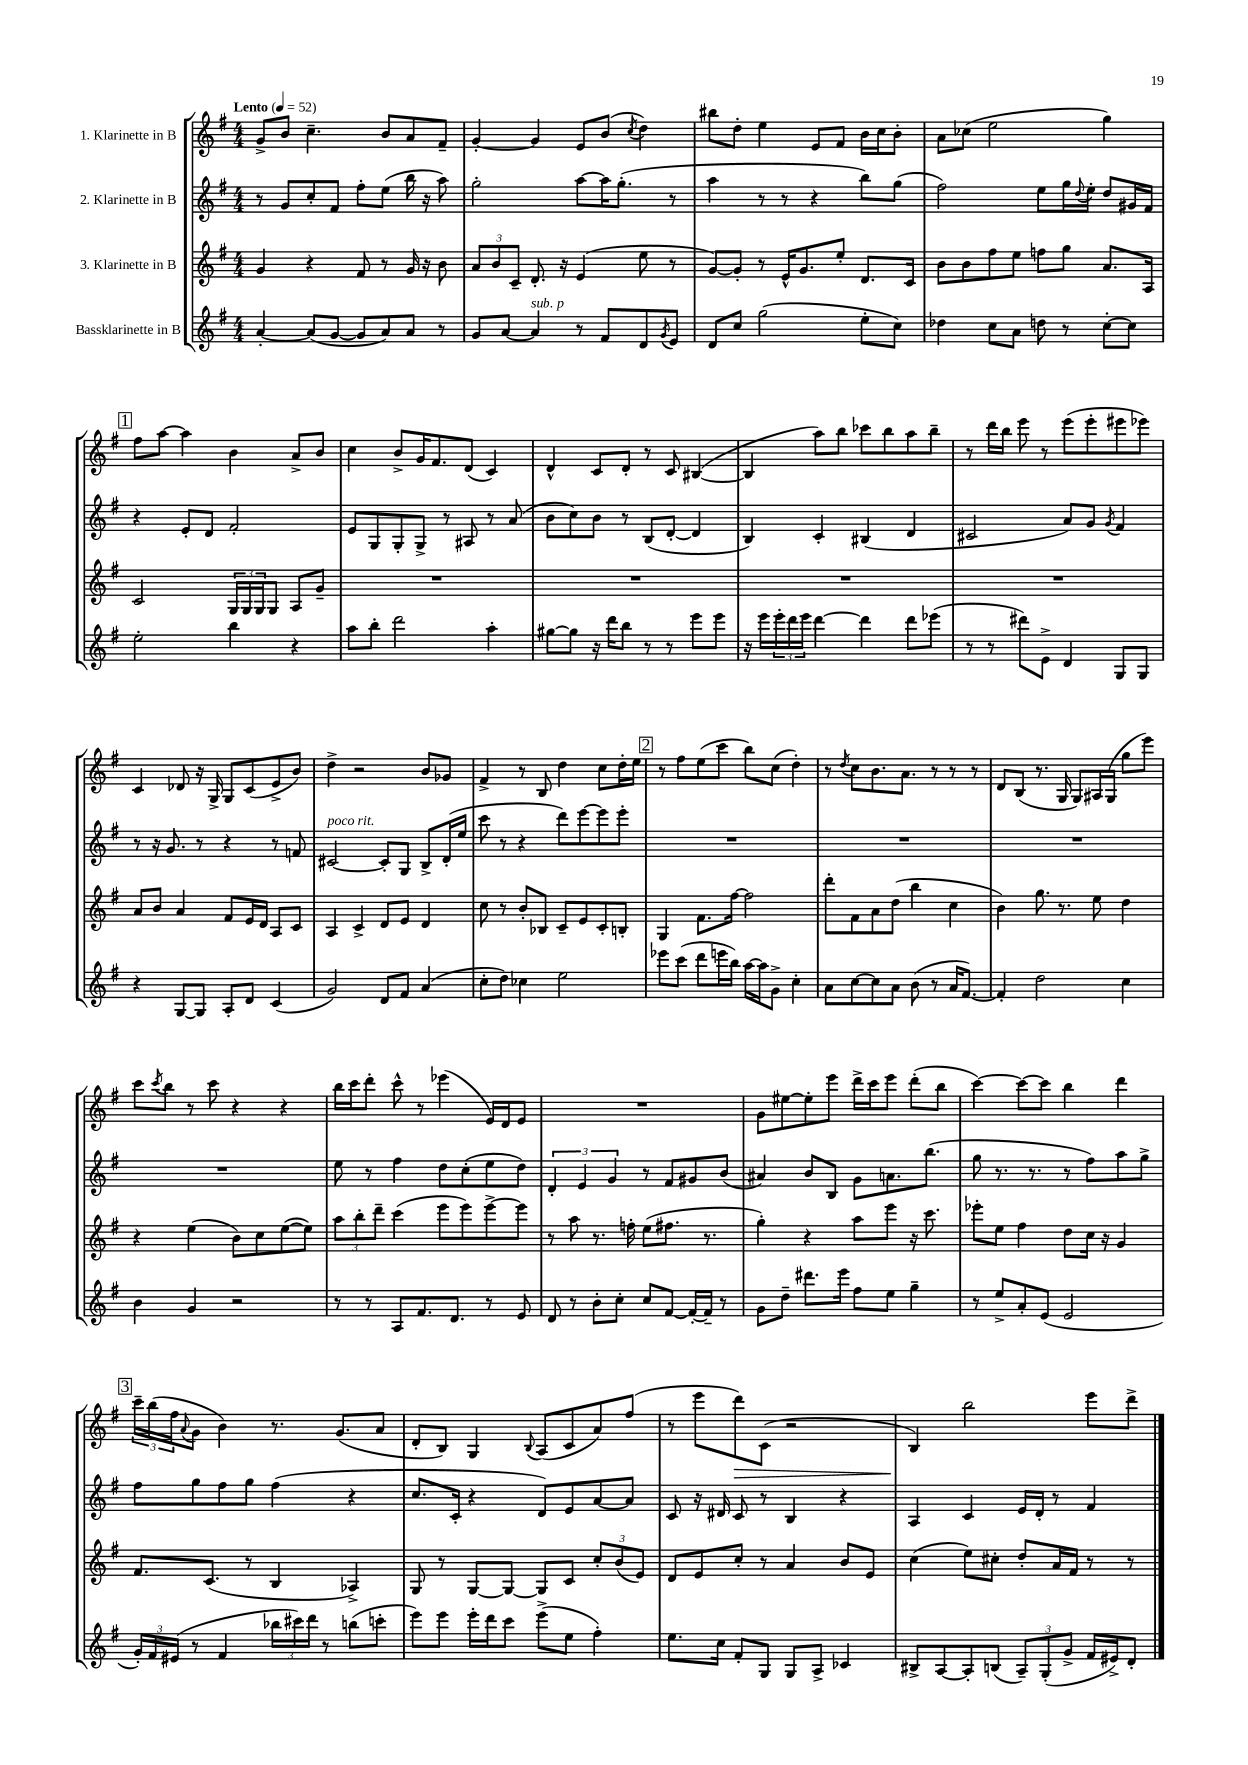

**kern	**kern	**kern	**kern	**dynam
*part4	*part3	*part2	*part1	*part1
*staff4	*staff3	*staff2	*staff1	*staff1
*I"Bassklarinette in B	*I"3. Klarinette in B	*I"2. Klarinette in B	*I"1. Klarinette in B	*
*clefG2	*clefG2	*clefG2	*clefG2	*
*k[f#]	*k[f#]	*k[f#]	*k[f#]	*
*M4/4	*M4/4	*M4/4	*M4/4	*
*MM52	*MM52	*MM52	*MM52	*
=1	=1	=1	=1	=1
!	!	!	!LO:TX:a:B:t=Lento	!
[4a'/	4g/	8r	8g^/L	.
.	.	8g/L	8b/J	.
(8a/L]	4r	8cc'/	4.cc~\	.
[8g/J	.	8f#/J	.	.
8g/L]	8f#/	8ff#'\L	.	.
8a/)	8r	(8ee\J	8b/L	.
8a/J	16g/	16bb\	8a/	.
.	16r	16r	.	.
8r	8b\	8aa\)	8f#~/J	.
=2	=2	=2	=2	=2
8g/L	12a/L	2gg'\	[4g'/	.
.	12b/	.	.	.
[8a/J	.	.	.	.
.	12c~/J	.	.	.
!LO:TX:a:i:t=sub. p	!	!	!	!
4a/]	8.d'/	.	4g/]	.
.	16r	.	.	.
8r	(4e/	[8aa\L	8e/L	.
8f#/L	.	16aa\K]	(8b/J	.
.	.	(8.gg'\J	.	.
.	.	.	8qcc/	.
8d/	8ee\	.	4dd\)	.
8qg/	.	.	.	.
8e/J	8r	8r	.	.
=3	=3	=3	=3	=3
8d/L	[8g/L)	4aa\	8bb#X\L	.
8cc/J	8g'/J]	.	8dd'\J	.
(2gg\	8r	8r	4ee\	.
.	16e^^/KL	8r	.	.
.	8.g/	.	.	.
.	.	4r	8e/L	.
.	8ee'/J	.	8f#/J	.
8ee'\L	8.d/L	8bb\L)	16b\LL	.
.	.	.	16cc\J	.
8cc\J)	.	(8gg\J	8b'\J	.
.	16c/Jk	.	.	.
=4	=4	=4	=4	=4
4dd-X\	8b\L	2ff#\)	8a\L	.
.	8b\	.	(8cc-X\J	.
8cc\L	8ff#\	.	2ee\	.
8a\J	8ee\J	.	.	.
8ddn\	8ffn\L	8ee\L	.	.
8r	8gg\J	16gg\L	.	.
.	.	8qqdd/	.	.
.	.	16ee'\JJ	.	.
[8cc'\L	8.a/L	8dd/L	4gg\)	.
8cc\J]	.	16g#X/L	.	.
.	16A/Jk	16f#/JJ	.	.
!!LO:LB:g=z
!!LO:REH:place=s1:t=1
=5	=5	=5	=5	=5
2ee'\	2c/	4r	8ff#\L	.
.	.	.	[8aa\J	.
.	.	8e'/L	4aa\]	.
.	.	8d/J	.	.
4bb\	24G/LL	2f#'/	4b\	.
.	24G/	.	.	.
.	24G/J	.	.	.
.	8G/J	.	.	.
4r	8A/L	.	8a^/L	.
.	8g~/J	.	8b/J	.
=6	=6	=6	=6	=6
8aa\L	1r	8e/L	4cc\	.
8bb'\J	.	8G/	.	.
2ddd\	.	8G'/	8b^/L	.
.	.	8G^/J	16g/K	.
.	.	.	8.f#/	.
.	.	8r	.	.
.	.	8A#X/	(8d/J	.
4aa'\	.	8r	4c/)	.
.	.	(8a/	.	.
=7	=7	=7	=7	=7
[8gg#X\L	1r	8b\L	4d^^/	.
8gg#\J]	.	8cc\)	.	.
16r	.	8b\J	8c/L	.
16ddd\KL	.	.	.	.
8bb\J	.	8r	8d'/J	.
8r	.	(8B/L	8r	.
8r	.	[8d'/J	8c/	.
8eee\L	.	4d/]	([4B#X/	.
8eee\J	.	.	.	.
=8	=8	=8	=8	=8
16r	1r	4B/)	4B#/]	.
16eee\LL	.	.	.	.
24eee'\	.	.	.	.
24ddd\	.	.	.	.
24eee\JJ	.	.	.	.
[4ddd\	.	4c'/	8aa\L)	.
.	.	.	8bb\J	.
4ddd\]	.	(4B#X/	8ccc-X\L	.
.	.	.	8bb\	.
8ddd\L	.	4d/	8aa\	.
(8eee-X\J	.	.	8bb~\J	.
=9	=9	=9	=9	=9
8r	1r	2c#X/	8r	.
8r	.	.	16ddd\LL	.
.	.	.	16bb\JJ	.
8ddd#X\L)	.	.	8eee\	.
8e^\J	.	.	8r	.
4d/	.	8a/L)	(8eee\L	.
.	.	8g/J	8eee'\	.
.	.	8qg/	.	.
8G/L	.	4f#/	8eee#X\	.
8G/J	.	.	8eee-X\J)	.
!!LO:LB:g=z
=10	=10	=10	=10	=10
4r	8a/L	8r	4c/	.
.	8b/J	16r	.	.
.	.	8.g/	.	.
[8G/L	4a/	.	8d-X/	.
8G/J]	.	8r	16r	.
.	.	.	16G^/	.
8A'/L	8f#/L	4r	8G/L	.
8d/J	16e/L	.	(8c/	.
.	16d/JJ	.	.	.
(4c/	8A/L	8r	8e^/	.
.	8c/J	8fn/	8b/J)	.
=11	=11	=11	=11	=11
!	!	!LO:TX:a:i:t=poco rit.	!	!
2g/)	4A/	[2c#X/	4dd^\	.
.	4c^/	.	2r	.
8d/L	8d/L	8c#'/L]	.	.
8f#/J	8e/J	8G/J	.	.
(4a/	4d/	8B^/L	8b/L	.
.	.	(16d'/L	8g-X/J	.
.	.	16ee/JJ	.	.
=12	=12	=12	=12	=12
8cc'\L	8cc\	8ccc\	4f#^/	.
8dd\J)	8r	8r	.	.
4cc-X\	8b'/L	4r	8r	.
.	8B-X/J	.	8B/	.
2ee\	8c~/L	8ddd\L)	4dd\	.
.	8e/	[8eee\	.	.
.	8c'/	8eee\]	8cc\L	.
.	8Bn'/J	8eee'\J	16dd'\L	.
.	.	.	16ee\JJ	.
!!LO:REH:place=s1:t=2
=13	=13	=13	=13	=13
8eee-X\L	4G/	1r	8r	.
(8ccc\J	.	.	8ff#\L	.
8ddd\L	8.f#\L	.	(8ee\	.
16eeen\L	.	.	8ccc\J	.
16bb\JJ)	[16ff#\Jk	.	.	.
[16aa\LL	2ff#\]	.	8bb\L)	.
16aa\J]	.	.	.	.
8g^\J	.	.	(8cc\J	.
4cc'\	.	.	4dd'\)	.
=14	=14	=14	=14	=14
8a\L	8ddd'\L	1r	8r	.
.	.	.	8qdd/	.
[8cc\	8f#\	.	8cc\L	.
8cc\]	8a\	.	8.b\	.
8a\J	(8dd\J	.	.	.
.	.	.	8.a\J	.
(8b\	4bb\	.	.	.
8r	.	.	8r	.
16a/KL	4cc\	.	8r	.
[8.f#/J)	.	.	.	.
.	.	.	8r	.
=15	=15	=15	=15	=15
4f#'/]	4b\)	1r	8d/L	.
.	.	.	(8B/J	.
2dd\	8.gg\	.	8.r	.
.	8.r	.	16G/	.
.	.	.	8G/L)	.
.	8ee\	.	16A#X/L	.
.	.	.	(16G/JJ	.
4cc\	4dd\	.	8gg\L	.
.	.	.	8eee\J)	.
!!LO:LB:g=z
=16	=16	=16	=16	=16
4b\	4r	1r	8ccc\L	.
.	.	.	8qccc/	.
.	.	.	8bb\J	.
4g/	(4ee\	.	8r	.
.	.	.	8ccc\	.
2r	8b\L)	.	4r	.
.	8cc\	.	.	.
.	([8ee\	.	4r	.
.	8ee\J])	.	.	.
=17	=17	=17	=17	=17
8r	12aa\L	8ee\	16bb\LL	.
.	.	.	16ccc\J	.
.	12bb'\	.	.	.
8r	.	8r	8ddd'\J	.
.	12ddd~\J	.	.	.
8A/L	(4ccc\	4ff#\	8ccc^^\	.
8.f#/	.	.	8r	.
.	8eee\L	8dd\L	(4eee-X\	.
8.d/J	.	.	.	.
.	8eee\)	(8cc'\	.	.
8r	[8eee^\	8ee\	16e/LL)	.
.	.	.	16d/J	.
8e/	8eee\J]	8dd\J)	8e/J	.
=18	=18	=18	=18	=18
8d/	8r	6d'/	1r	.
8r	8aa\	.	.	.
.	.	6e/	.	.
8b'\L	8.r	.	.	.
.	.	6g/	.	.
8cc'\J	.	.	.	.
.	16ffn'\	.	.	.
8cc/L	(8ee\L	8r	.	.
[8f#/J	8.ff#X\J	8f#/L	.	.
16f#'/LL_	.	8g#X/	.	.
16f#~/JJ]	8.r	.	.	.
8r	.	(8b/J	.	.
=19	=19	=19	=19	=19
8g\L	4gg'\)	4a#X/)	8g\L	.
8dd~\J	.	.	[8ee#X\	.
8.ddd#X\L	4r	8b/L	8ee#'\]	.
.	.	8B/J	8eee\J	.
16eee\Jk	.	.	.	.
8ff#\L	8aa\L	8g\L	16ddd^\LL	.
.	.	.	16ccc\J	.
8ee\J	8eee\J	8.an\	8eee\J	.
4gg~\	16r	.	(8ddd'\L	.
.	8.ccc\	(8.bb\J	.	.
.	.	.	8bb\J	.
=20	=20	=20	=20	=20
8r	8eee-X'\L	8gg\	[4ccc\)	.
8ee^/L	8ee\J	8.r	.	.
8a'/	4ff#\	.	8ccc\L_	.
.	.	8.r	.	.
(8e/J	.	.	8ccc\J]	.
2e/	8dd\L	8r	4bb\	.
.	16cc\Jk	8ff#\L)	.	.
.	16r	.	.	.
.	4g/	8aa\	4ddd\	.
.	.	8gg^\J	.	.
!!LO:LB:g=z
!!LO:REH:place=s1:t=3
=21	=21	=21	=21	=21
24g'/LL)	8.f#/L	8ff#\L	24ccc~\LL	.
24f#/	.	.	(24bb\	.
(24e#X/JJ	.	.	24ff#\J	.
.	.	.	8qqa/	.
8r	.	8gg\	8g\J	.
.	(8.c/J	.	.	.
4f#/	.	8ff#\	4b\)	.
.	8r	8gg\J	.	.
24bb-X\LL	4B/	(4ff#\	8.r	.
24ccc#X\)	.	.	.	.
24ddd\JJ	.	.	.	.
8r	.	.	.	.
.	.	.	(8.g/L	.
(8bbn\L	4A-X^/)	4r	.	.
8cccn'\J	.	.	8a/J	.
=22	=22	=22	=22	=22
8eee\L)	8G/	8.cc/L	8d'/L	.
8eee\J	8r	.	8B/J)	.
.	.	16c'/Jk	.	.
16eee'\LL	[8G/L	4r	4G/	.
16ddd\J	.	.	.	.
8ccc\J	8G/J_	.	.	.
.	.	.	8qqB/	.
(8eee^\L	8G/L]	8d/L)	(8A/L	.
8ee\J	8c/J	8e/	8c/	.
4ff#'\)	12cc'/L	[8a/	8a/)	.
.	(12b/	.	.	.
.	.	8a/J]	(8ff#/J	.
.	12e/J)	.	.	.
=23	=23	=23	=23	=23
8.ee\L	8d/L	8c/	8r	.
.	8e/	16r	8eee\L	.
16cc\Jk	.	16d#X/	.	.
!	!	!	!	!LO:HP:b
8f#'/L	8cc'/J	8c/	8ddd\)	>
8G/J	8r	8r	(8c\J	.
8G/L	4a/	4B/	2r	.
8A^/J	.	.	.	.
4c-X/	8b/L	4r	.	.
.	8e/J	.	.	.
=24	=24	=24	=24	=24
8B#X^/L	(4cc\	4A/	4B/)	.
[8A/	.	.	.	.
8A'/]	8ee\L)	4c/	2bb\	]
(8Bn/J	8cc#X'\J	.	.	.
12A~/L)	8dd'/L	16e/LL	.	.
.	.	16d'/JJ	.	.
(12G'/	.	.	.	.
.	16a/L	8r	.	.
12g^/J	.	.	.	.
.	16f#/JJ	.	.	.
16f#/LL	8r	4f#/	8eee\L	.
16e#X^/J)	.	.	.	.
8d'/J	8r	.	8ddd^\J	.
==	==	==	==	==
*-	*-	*-	*-	*-
